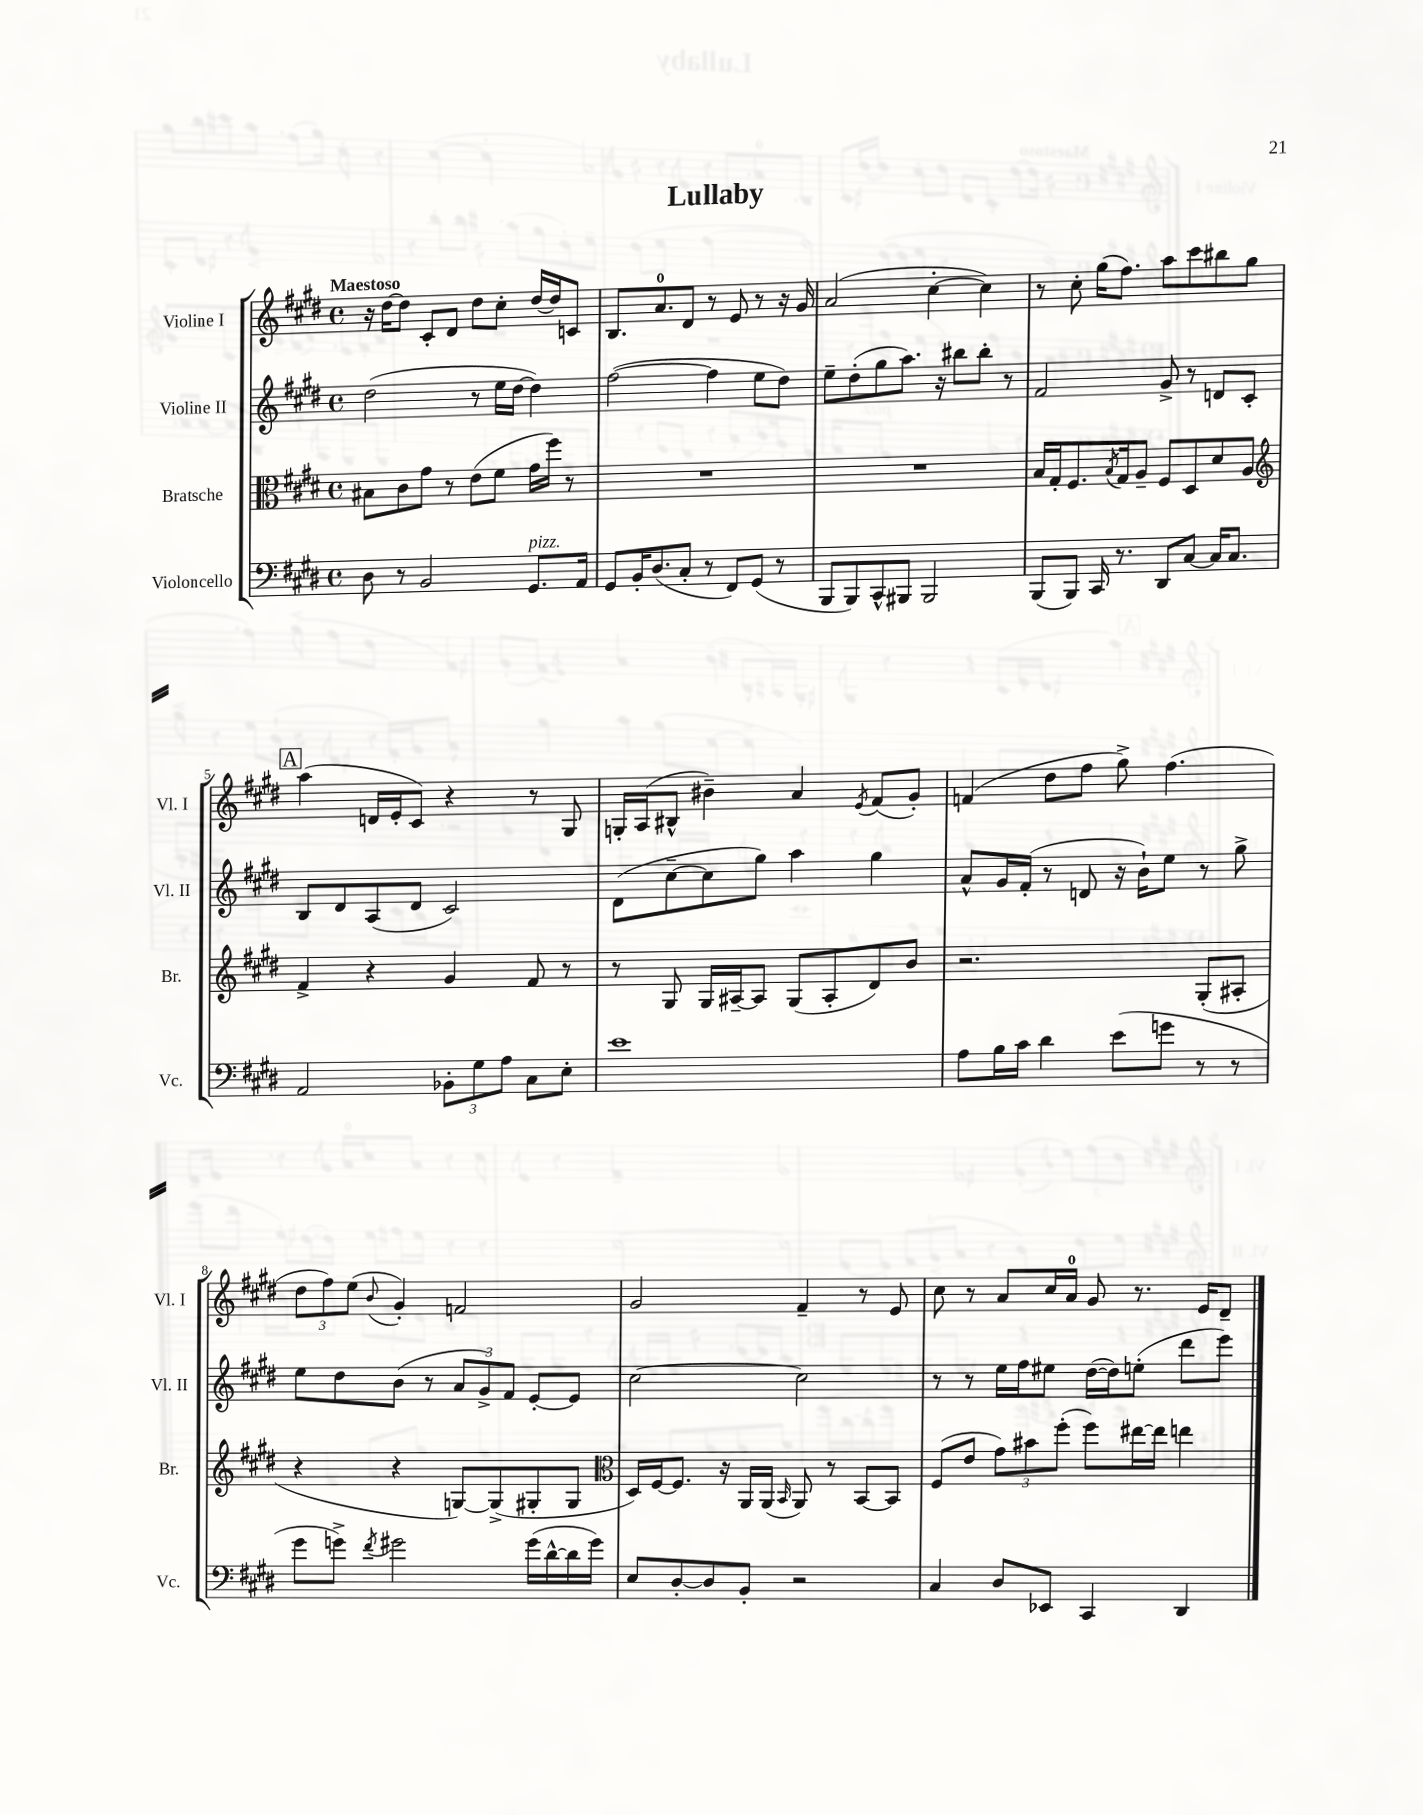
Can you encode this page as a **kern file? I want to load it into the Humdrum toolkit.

**kern	**kern	**kern	**kern
*part4	*part3	*part2	*part1
*staff4	*staff3	*staff2	*staff1
*I"Violoncello	*I"Bratsche	*I"Violine II	*I"Violine I
*I'Vc.	*I'Br.	*I'Vl. II	*I'Vl. I
*clefF4	*clefC3	*clefG2	*clefG2
*k[f#c#g#d#]	*k[f#c#g#d#]	*k[f#c#g#d#]	*k[f#c#g#d#]
*M4/4	*M4/4	*M4/4	*M4/4
*met(c)	*met(c)	*met(c)	*met(c)
=1	=1	=1	=1
!	!	!	!LO:TX:a:B:t=Maestoso
8D#\	8B#X\L	(2dd#\	16r
.	.	.	[16dd#\KL
8r	8c#\	.	8dd#\J]
2BB/	8g#\J	.	8c#'/L
.	8r	.	8d#/J
.	(8e\L	8r	8dd#\L
.	8f#\J	16ee\LL	8cc#'\J
.	.	[16dd#\JJ	.
!LO:TX:a:i:t=pizz.	!	!	!
8.GG#/L	16g#\LL	4dd#\])	[16dd#/LL
.	16ff#\JJ)	.	16dd#/J]
.	8r	.	8cn/J
16AA/Jk	.	.	.
=2	=2	=2	=2
8GG#/L	1r	([2ff#\	8.B/L
16BB'/K	.	.	.
(8.D#/	.	.	8.a/
8C#'/J	.	.	8d#/J
8r	.	4ff#\]	8r
8FF#/L)	.	.	8e/
(8GG#/J	.	8ee\L	8r
8r	.	8dd#\J)	16r
.	.	.	16g#/
=3	=3	=3	=3
8BBB/L	1r	8ee~\L	(2a/
8BBB/)	.	(8dd#'\	.
8CC#^^/	.	8gg#\	.
8BBB#X/J	.	8.aa\J)	.
2BBB#/	.	.	[4cc#'\
.	.	16r	.
.	.	8bb#X\L	.
.	.	8bb#'\J	4cc#\])
.	.	8r	.
=4	=4	=4	=4
(8BBB/L	16B/LL	2f#/	8r
.	16G#'/J	.	.
8BBB/J)	8.F#/	.	8cc#'\
16CC#/	.	.	(16gg#\KL
.	8qB/	.	.
8.r	16G#/k	.	8.ff#\J)
.	8A~/J	.	.
8DD#/L	8F#/L	8g#^/	8aa\L
[8C#/J	8D#/	8r	8ccc#\
16C#/KL]	8d#/	8dn/L	8bb#X\
8.C#/J	.	.	.
.	8A/J	8c#'/J	8gg#\J
!!LO:LB:g=z
!!LO:REH:place=s1:t=A
=5	=5	=5	=5
*	*clefG2	*	*
2AA/	4f#^/	8B/L	(4aa\
.	.	8d#/	.
.	4r	(8A/	16dn/LL
.	.	.	16e'/J
.	.	8d#/J	8c#/J)
12BB-X'\L	4g#/	2c#/)	4r
12G#\	.	.	.
12A\J	.	.	.
8C#\L	8f#/	.	8r
8E'\J	8r	.	8G#/
=6	=6	=6	=6
1e	8r	(8d#\L	16Gn'/LL
.	.	.	(16A/J
.	8G#/	[8cc#~\	8B#X^^/J
.	16G#/LL	8cc#\]	4b#X~\)
.	[16A#X~/J	.	.
.	8A#/J]	8gg#\J)	.
.	(8G#/L	4aa\	4a/
.	8A#'/	.	.
.	.	.	8qe/
.	8d#/)	4gg#\	(8f#/L
.	8b/J	.	8g#'/J)
=7	=7	=7	=7
8A\L	2.r	8a^^/L	(4fn/
16B\L	.	16g#/L	.
16c#\JJ	.	(16f#'/JJ	.
4d#\	.	8r	8dd#\L
.	.	8dn/	8ff#\J
(8e\L	.	16r	8gg#^\)
.	.	16b`\KL)	.
8gn\J	.	8ee\J	(4.ff#\
8r	(8G#'/L	8r	.
8r	8A#X'/J	8gg#^\	.
!!LO:LB:g=z
=8	=8	=8	=8
8g#\L	4r	8ee\L	12dd#\L
.	.	.	12ff#\)
8gn^\J)	.	8dd#\	.
.	.	.	(12ee\J
8qf#/	.	.	8qqb/
2g#X\	4r	(8b\J	4g#'/)
.	.	8r	.
.	[8Gn/L)	12a/L	2fn/
.	.	12g#^/)	.
.	(8G^/]	.	.
.	.	12f#/J	.
(16g#\LL	8G#X'/	[8e'/L	.
[16d#^^\	.	.	.
16d#\]	8G#/J	8e/J]	.
16g#\JJ)	.	.	.
=9	=9	=9	=9
*	*clefC3	*	*
8E/L	16D#/LL)	[2cc#\	2g#/
.	[16F#/J	.	.
[8D#'/	8.F#/J]	.	.
8D#/]	.	.	.
.	16r	.	.
8BB'/J	16AA/LL	.	.
.	(16AA/JJ	.	.
.	16qqBB/	.	.
2r	8AA/)	2cc#\]	4f#~/
.	8r	.	.
.	[8BB/L	.	8r
.	8BB/J]	.	8e/
=10	=10	=10	=10
4C#/	(8F#/L	8r	8cc#\
.	8e/J	8r	8r
8D#/L	12g#\L)	16ee\LL	8a/L
.	.	16ff#\J	.
.	12b#X\	.	.
8EE-X/J	.	8ee#X\J	16cc#/L
.	(12ff#'\J	.	.
.	.	.	16a/JJ
4CC#/	8ff#\L)	([16dd#\LL	8g#/
.	.	16dd#\J])	.
.	[16ee#X\L	(8een'\J	8.r
.	16ee#\JJ]	.	.
4DD#/	4een\	8ddd#\L	.
.	.	.	16e/KL
.	.	8eee\J)	8d#~/J
==	==	==	==
*-	*-	*-	*-
